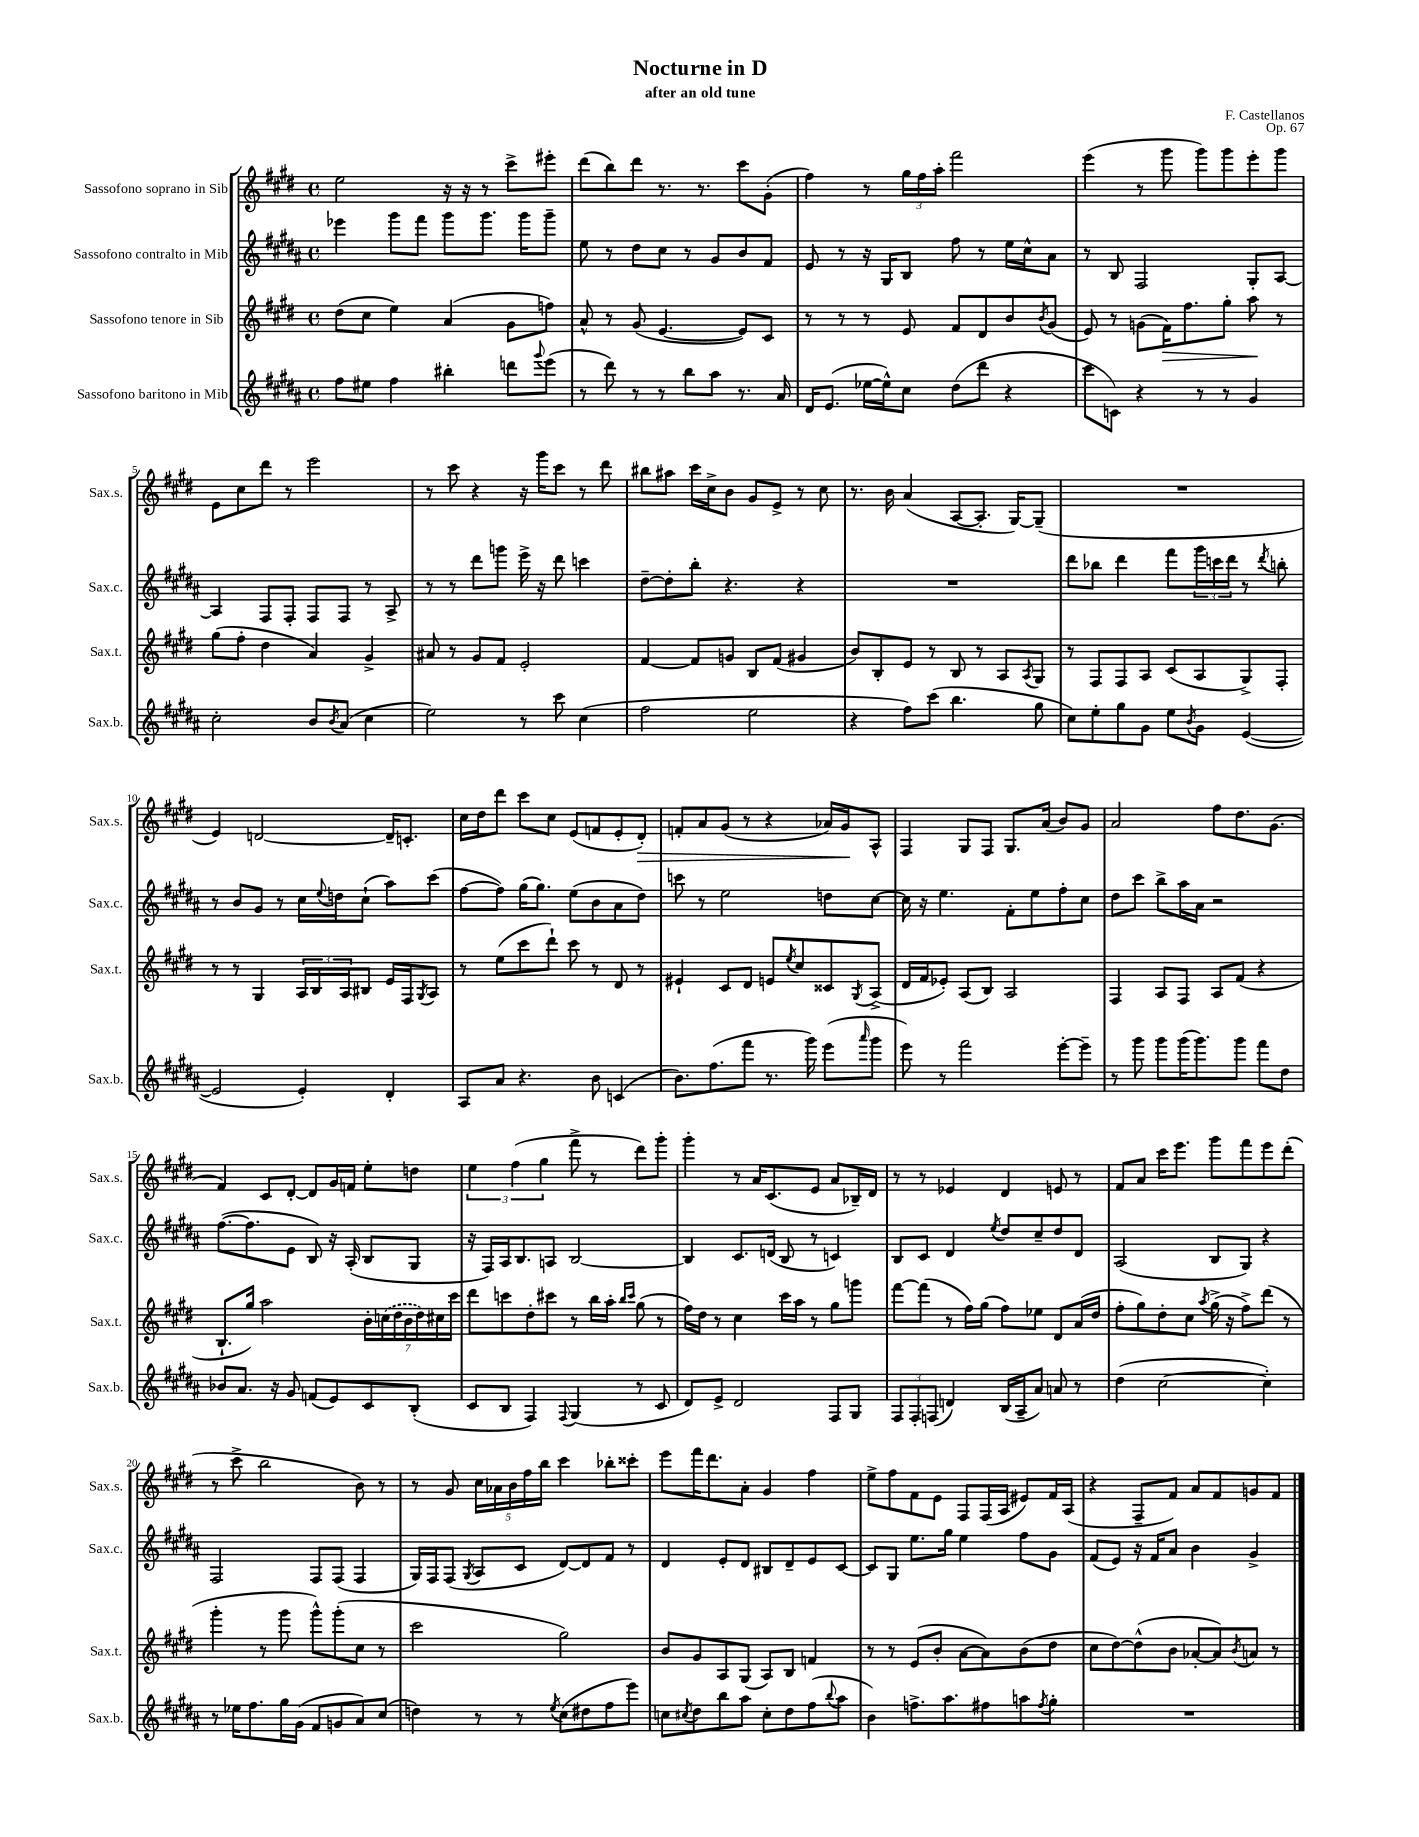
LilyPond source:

\header { title = "Nocturne in D" composer = "F. Castellanos" subtitle = "after an old tune" opus = "Op. 67" }
<<
\new StaffGroup <<
\new Staff = "s0" \with { instrumentName = "Sassofono soprano in Sib" shortInstrumentName = "Sax.s." } {
    \clef treble \key e \major \defaultTimeSignature \time 4/4
    e''2 r16 r16 r8 cis'''8-> eis'''8-. |
    dis'''8( b''8) dis'''8 r8. r8. cis'''8 gis'8-.( |
    fis''4) r8 \tuplet 3/2 { gis''16 fis''16 a''16-. } fis'''2 |
    e'''4( r8 gis'''8 gis'''8) gis'''8 e'''8-. gis'''8 |
    e'8 cis''8 dis'''8 r8 e'''2 |
    r8 cis'''8 r4 r16 gis'''16 cis'''8 r8 dis'''8 |
    bis''8 ais''8 cis'''16 cis''16-> b'8 gis'8 e'8-> r8 cis''8 |
    r8. b'16 a'4( a8~ a8.-. gis16~) gis8--( |
    R1 |
    e'4) d'2~ d'16-- c'8.-. |
    cis''16 dis''16 dis'''8 cis'''8 cis''8 e'8( f'8 e'8-. dis'8-.\>) |
    f'8-. a'8 gis'8( r8 r4 aes'16) gis'16\! a8-^ |
    fis4 gis8 fis8 gis8. a'16( b'8) gis'8 |
    a'2 fis''8 dis''8. gis'8.( |
    fis'4) cis'8 dis'8~-. dis'8 gis'16 f'16 e''8-. d''8 |
    \tuplet 3/2 { e''4 fis''4( gis''4 } fis'''8-> r8 dis'''8) gis'''8-. |
    gis'''4-. r8 a'16 cis'8.( e'8 a'8 bes16--) dis'16 |
    r8 r8 ees'4 dis'4 e'8 r8 |
    fis'8 a'8 cis'''16 e'''8. gis'''8 fis'''8 e'''8 dis'''8-.( |
    r8 cis'''8-> b''2 b'8) r8 |
    r8 gis'8 \tuplet 5/4 { cis''16 aes'16 b'16 fis''16 b''16 } cis'''4 bes''8-. cisis'''8-. |
    e'''8 fis'''16 dis'''8. a'8-. gis'4 fis''4 |
    e''8-> fis''8 fis'8 e'8 fis8 fis16( a16 eis'8) fis'16 a16( |
    r4 fis8-- fis'8) a'8 fis'8 g'8 fis'8 \bar "|." |
}
\new Staff = "s1" \with { instrumentName = "Sassofono contralto in Mib" shortInstrumentName = "Sax.c." } {
    \clef treble \key b \major \defaultTimeSignature \time 4/4
    ees'''4 gis'''8 fis'''8 gis'''8 gis'''8. gis'''16 gis'''8-- |
    e''8 r8 dis''8 cis''8 r8 gis'8 b'8 fis'8 |
    e'8 r8 r16 gis16 b8 fis''8 r8 e''16 cis''16-^ ais'8 |
    r8 b8 fis2 gis8-. ais8~ |
    ais4 fis8 fis8-. fis8 fis8 r8 ais8-> |
    r8 r8 dis'''8 g'''8 e'''16-> r16 dis'''8 c'''4 |
    dis''8~-- dis''8-. b''8-. r4. r4 |
    R1 |
    dis'''8 bes''8 dis'''4 fis'''8 \tuplet 3/2 { gis'''16 c'''16 dis'''16 } r8 \acciaccatura { dis'''8 } b''8-. |
    r8 b'8 gis'8 r8 cis''16 \appoggiatura { e''8 } d''16 cis''8-!( ais''8) cis'''8( |
    fis''8~ fis''8) gis''16( gis''8.) e''8( b'8 ais'8 dis''8) |
    c'''8 r8 e''2 d''8 cis''8~ |
    cis''16 r16 e''4. fis'8-. e''8 fis''8-. cis''8 |
    dis''8 cis'''8 b''8-> ais''16 ais'16 r2 |
    fis''8.~( fis''8. e'8 b8) r16 ais16-.( b8 gis8 |
    r16 fis16) ais16 b8. a8 b2~ |
    b4 cis'8. d'16( b8 r8 c'4) |
    b8 cis'8 dis'4 \acciaccatura { e''8 } dis''8 cis''8-- dis''8 dis'8 |
    ais2( b8 gis8) r4 |
    fis2 fis8 fis8( fis4 |
    gis16) fis16 fis8( \acciaccatura { gis8 } ais8 cis'8 dis'8~) dis'8 fis'8 r8 |
    dis'4 e'8-. dis'8 bis8 dis'8-- e'8 cis'8~ |
    cis'8 gis8 e''8. gis''16 e''4 fis''8 gis'8 |
    fis'8( e'8) r16 fis'16 ais'8 b'4 gis'4-> \bar "|." |
}
\new Staff = "s2" \with { instrumentName = "Sassofono tenore in Sib" shortInstrumentName = "Sax.t." } {
    \clef treble \key e \major \defaultTimeSignature \time 4/4
    dis''8( cis''8 e''4) a'4( gis'8 f''8) |
    a'8-^ r8 gis'8( e'4.~ e'8) cis'8 |
    r8 r8 r8 e'8 fis'8 dis'8 b'8 \acciaccatura { b'8 } gis'8( |
    e'8) r8 g'8( fis'16\>) fis''8. gis''8-. a''8\! r8 |
    gis''8( fis''8-. dis''4 a'4) gis'4-> |
    ais'8 r8 gis'8 fis'8 e'2-. |
    fis'4~ fis'8 g'8 b8 fis'8( gis'4 |
    b'8) b8-. e'8 r8 b8 r8 a8 \acciaccatura { a8 } gis8 |
    r8 fis8 fis8 a8 cis'8( a8 gis8->) fis8-. |
    r8 r8 gis4 \tuplet 3/2 { a16 b16 a16 } bis8 e'16 fis16 \acciaccatura { gis8 } a8 |
    r8 e''8( cis'''8 dis'''8-!) cis'''8 r8 dis'8 r8 |
    eis'4-! cis'8 dis'8 e'8 \acciaccatura { e''8 } cis''8 cisis'8 \acciaccatura { gis8 } a8->( |
    dis'16 fis'16 ees'8-.) a8( b8) a2 |
    fis4 a8 fis8 a8 fis'8( r4 |
    b8.-! gis''16) a''2 \tuplet 7/4 { b'16-. \once \slurDashed c''16( dis''16 b'16 dis''16) cis''16 cis'''16 } |
    dis'''8 c'''8 dis''8-. cis'''8 r8 b''16 a''16-. \grace { b''16 cis'''16 } gis''8( r8 |
    fis''16) dis''16 r8 cis''4 cis'''16 a''16 r8 gis''8 g'''8 |
    fis'''8~ fis'''8( r8 fis''16) gis''16( fis''8) ees''8 dis'8 a'16( dis''16 |
    fis''8-. gis''8) dis''8-. cis''8 \acciaccatura { a''8 } gis''16->( r16 fis''8->) dis'''8( r8 |
    gis'''4-. r8 gis'''8 gis'''8-^) gis'''8-.( cis''8 r8 |
    cis'''2 gis''2) |
    b'8 gis'8 a8 gis8( a8) b8 f'4 |
    r8 r8 e'8( b'8-. a'8~ a'8) b'8( dis''8 |
    cis''8 dis''8~) dis''8-^( b'8 aes'8~-. aes'8) \acciaccatura { b'8 } a'8 r8 \bar "|." |
}
\new Staff = "s3" \with { instrumentName = "Sassofono baritono in Mib" shortInstrumentName = "Sax.b." } {
    \clef treble \key b \major \defaultTimeSignature \time 4/4
    fis''8 eis''8 fis''4 bis''4-. d'''8 \appoggiatura { gis'''8 } e'''8( |
    r8 dis'''8) r8 r8 b''8 ais''8 r8. ais'16 |
    dis'16 e'8.( ees''16~ ees''16-^) cis''8 dis''8( dis'''8 r4 |
    cis'''8 c'8) r4 r8 r8 gis'4 |
    cis''2-. b'8 \acciaccatura { b'8 } ais'8( cis''4 |
    e''2) r8 cis'''8 cis''4( |
    fis''2 e''2 |
    r4 fis''8) cis'''8( b''4. gis''8 |
    cis''8) e''8-. gis''8 gis'8 e''8 \acciaccatura { b'8 } gis'8 e'4~( |
    e'2 e'4-.) dis'4-. |
    ais8 ais'8 r4. b'8 c'4( |
    b'8.) fis''8.( fis'''8 r8. gis'''16) e'''8( \grace { ais'''16 } gis'''8 |
    e'''8) r8 fis'''2 e'''8~-. e'''8-- |
    r8 gis'''8 gis'''8 gis'''16( gis'''8.) gis'''8 fis'''8 dis''8 |
    bes'8 ais'8. r16 gis'8 f'8( e'8) cis'8 b8-.( |
    cis'8 b8 fis4) \appoggiatura { fis8 } gis4( r8 cis'8 |
    dis'8) e'8-> dis'2 fis8 gis8 |
    \tuplet 3/2 { fis8 fis8-. f8( } d'4) b16( ais16-- ais'8) a'8 r8 |
    dis''4( cis''2~ cis''4-.) |
    r8 ees''16 fis''8. gis''16 gis'16( fis'8 g'8 ais'8) cis''8( |
    d''4) r8 r8 \acciaccatura { e''8 } cis''8( dis''8 fis''8 e'''8) |
    c''8 \acciaccatura { cis''8 } dis''8 b''8 ais''8 cis''8-. dis''8 fis''8( \appoggiatura { b''8 } ais''8 |
    b'4) f''8.-> ais''8. fis''8 a''8 \acciaccatura { fis''8 } gis''8-. |
    R1 \bar "|." |
}
>>
>>
